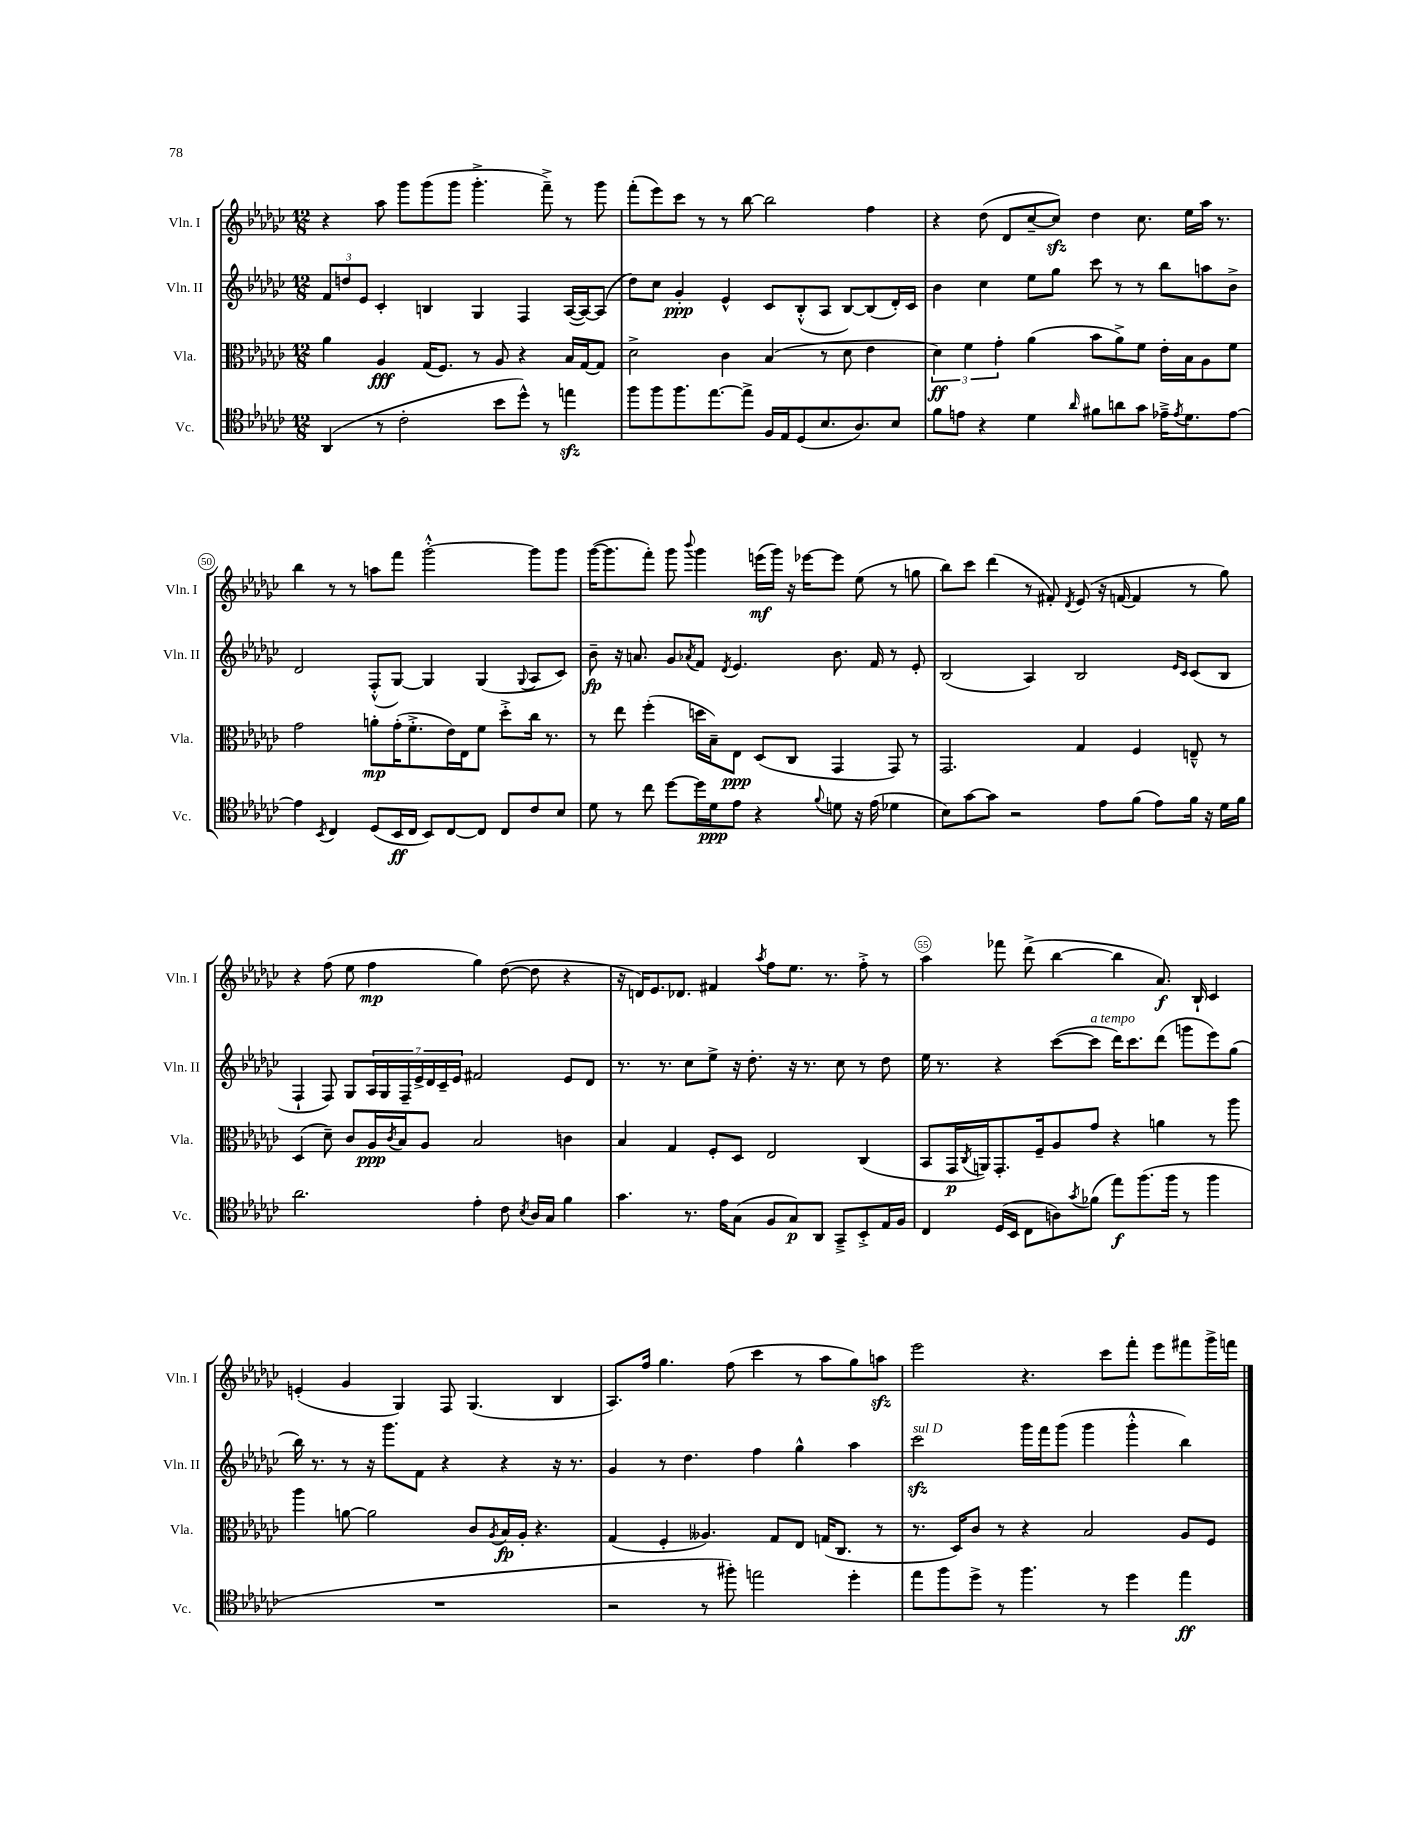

**kern	**kern	**kern	**kern
*staff4	*staff3	*staff2	*staff1
*clefC4	*clefC3	*clefG2	*clefG2
*k[b-e-a-d-g-c-]	*k[b-e-a-d-g-c-]	*k[b-e-a-d-g-c-]	*k[b-e-a-d-g-c-]
*M12/8	*M12/8	*M12/8	*M12/8
(4AA-	4a-	12f	4r
.	.	12dd	.
.	.	12e-	.
8r	4A-	4c-'	8aa-
2c-'	.	.	8ggg-
.	(16G-	4B	(8ggg-
.	8.F)	.	.
.	.	.	8ggg-
.	8r	4G-	4.ggg-'^
8b-	8A-	.	.
8dd-^^)	4r	4F	.
8r	.	.	8fff~^)
4ee	16B-	([16A-	8r
.	[16G-	16A-_)	.
.	8G-]	(8A-]	8ggg-
=	=	=	=
8ff	2d-^	8dd-)	(8fff'
8ff	.	8cc-	8eee-)
8.ff	.	4g-'	8ccc-
.	.	.	8r
[8.ee-	.	.	.
.	4c-	4e-^^	8r
8ee-^]	.	.	[8bb-
16F	(4B-	8c-	2bb-]
16E-	.	.	.
(8D-	.	(8B-'^^	.
8.B-	8r	8A-	.
.	8d-	[8B-)	.
8.A-)	.	.	.
.	4e-	(8B-]	4ff
8B-	.	16d-')	.
.	.	16c-	.
=	=	=	=
8f	6d-)	4b-	4r
8e	.	.	.
.	6f	.	.
4r	.	4cc-	(8dd-
.	6g-'	.	.
.	.	.	8d-
4d-	(4a-	8ee-	[8cc-~
.	.	8gg-	8cc-])
16qqa-	.	.	.
8f#	8b-	8ccc-	4dd-
8a	8a-^)	8r	.
8g-	8f	8r	8.cc-
16e-~^	16e-'	8bb-	.
8qe-	.	.	.
8.d-	16B-	.	16ee-
.	8A-	8aa	16aa-
.	.	.	8.r
[8e-	8f	8b-^	.
=	=	=	=
4e-]	2g-	2d-	4bb-
8qBB-	.	.	.
4C-	.	.	8r
.	.	.	8r
(8D-	8a'	(8F'^^	8aa
16BB-	(16g-'	[8G-)	8fff
16C-	8.f'^	.	.
8BB-)	.	4G-]	[2ggg-'^^
[8C-	16e-)	.	.
.	16E-	.	.
8C-]	8f	(4G-	.
8C-	8dd-'^	.	.
.	.	8qqG-	.
8c-	16cc-	8A-	8ggg-]
.	8.r	.	.
8B-	.	8c-)	8ggg-
=	=	=	=
8d-	8r	8b-~	([16ggg-
.	.	.	8.ggg-]
8r	8ee-	16r	.
.	.	8.a	.
8cc-	(4ff'	.	8fff')
[8dd-	.	8g-	8ggg-
.	.	8qa-	8qqbbb-
16dd-]	16dd	8f	4ggg-
16d-	16B-~)	.	.
.	.	8qd-	.
8e-	8E-	4.e-	.
4r	(8D-	.	(16eee
.	.	.	16ggg-)
.	8C-	.	16r
.	.	.	[16eee-
8qqf	.	.	.
8d	4GG-	8.b-	8eee-]
16r	.	.	(8ee-
(16e-	.	16f	.
4d-	8GG-)	8r	8r
.	8r	8e-'	8gg
=	=	=	=
8B-)	2.GG-	(2B-	8bb-)
[8g-	.	.	8ccc-
8g-]	.	.	(4ddd-
2r	.	.	.
.	.	4A-)	8r
.	.	.	8f#')
.	.	.	8qd-
.	4G-	2B-	(8e-
8e-	.	.	16r
.	.	.	[16f
(8f	4F	.	4f]
8e-)	.	.	.
.	.	16qqe-	.
.	.	16qqc-	.
16f	8E~^^	(8c-	8r
16r	.	.	.
16d-	8r	8B-	8gg-)
16f	.	.	.
=	=	=	=
2.a-	(4D-	4F`	4r
.	8d-~)	8F)	(8ff
.	8c-	8G-	8ee-
.	16A-	28A-	4ff
.	.	28G-	.
.	8qc-	.	.
.	16B-	.	.
.	.	28F~	.
.	.	28e-^	.
.	8A-	.	.
.	.	28d-	.
.	.	28c-~	.
.	.	28e-	.
4e-'	2B-	2f#	4gg-)
8c-	.	.	([8dd-
8qB-	.	.	.
16A-	.	.	8dd-]
16G-	.	.	.
4f	4c	8e-	4r
.	.	8d-	.
=	=	=	=
4.g-	4B-	8.r	16r
.	.	.	16d)
.	.	.	8.e-
.	.	8.r	.
.	4G-	.	.
.	.	.	8.d-
8.r	.	8cc-	.
.	8F'	8ee-^	4f#
16e-	.	.	.
(8G-	8D-	16r	.
.	.	8.dd-'	.
.	.	.	8qaa-
8F	2E-	.	8ff
8G-)	.	16r	8.ee-
.	.	8.r	.
8AA-	.	.	.
.	.	.	8.r
8GG-~^	.	8cc-	.
8BB-'^	(4C-	8r	8ff'^
16E-	.	8dd-	8r
16F	.	.	.
=	=	=	=
4C-	8BB-	16ee-	4aa-
.	.	8.r	.
.	16GG-	.	.
.	8qC-	.	.
.	16AA)	.	.
(16D-	8.GG-'	4r	8fff-
16BB-	.	.	.
8C-	.	.	(8ddd-^
.	16F~	.	.
8A)	8A-	([8ccc-	[4bb-
8qg-	.	.	.
(8f-	8g-	8ccc-]	.
8ee-)	4r	16ddd-)	4bb-]
.	.	8.ccc-	.
(8.ff	.	.	.
.	4a	(8ddd-	8.a-)
16ff	.	.	.
8r	.	8ggg	.
.	.	.	16B-`
4ff	8r	8eee-)	4c-
.	8aa-	(8gg-	.
=	=	=	=
1.r	4aa-	16bb-)	(4e'
.	.	8.r	.
.	[8a	8r	4g-
.	2a]	16r	.
.	.	8.ggg-	.
.	.	.	4G-)
.	.	8f	.
.	.	4r	8F
.	8c-	.	(4.G-
.	8qA-	.	.
.	16B-	4r	.
.	16A-'	.	.
.	4.r	.	.
.	.	16r	4B-
.	.	8.r	.
=	=	=	=
2r	(4G-	4g-	8.A-)
.	.	.	16ff
.	4F'	8r	4.gg-
.	.	4.dd-	.
8r	4.A--)	.	.
8ff#')	.	.	(8ff
2ee	.	4ff	4ccc-
.	8G-	.	.
.	8E-	4gg-^^	8r
.	(16G	.	8aa-
.	8.C-	.	.
4dd-'	.	4aa-	8gg-)
.	8r	.	8aa
=	=	=	=
8ee-	8.r	2ccc-	2eee-
8ff	.	.	.
.	16D-)	.	.
8dd-^	8c-	.	.
8r	8r	.	.
4.ff	4r	16ggg-	4.r
.	.	16fff	.
.	.	(8ggg-	.
.	2B-	4ggg-	.
8r	.	.	8ccc-
4dd-	.	4ggg-'^^	8fff'
.	.	.	8eee-
4ee-	8A-	4bb-)	8fff#
.	8F	.	16ggg-^
.	.	.	16fff
==	==	==	==
*-	*-	*-	*-
